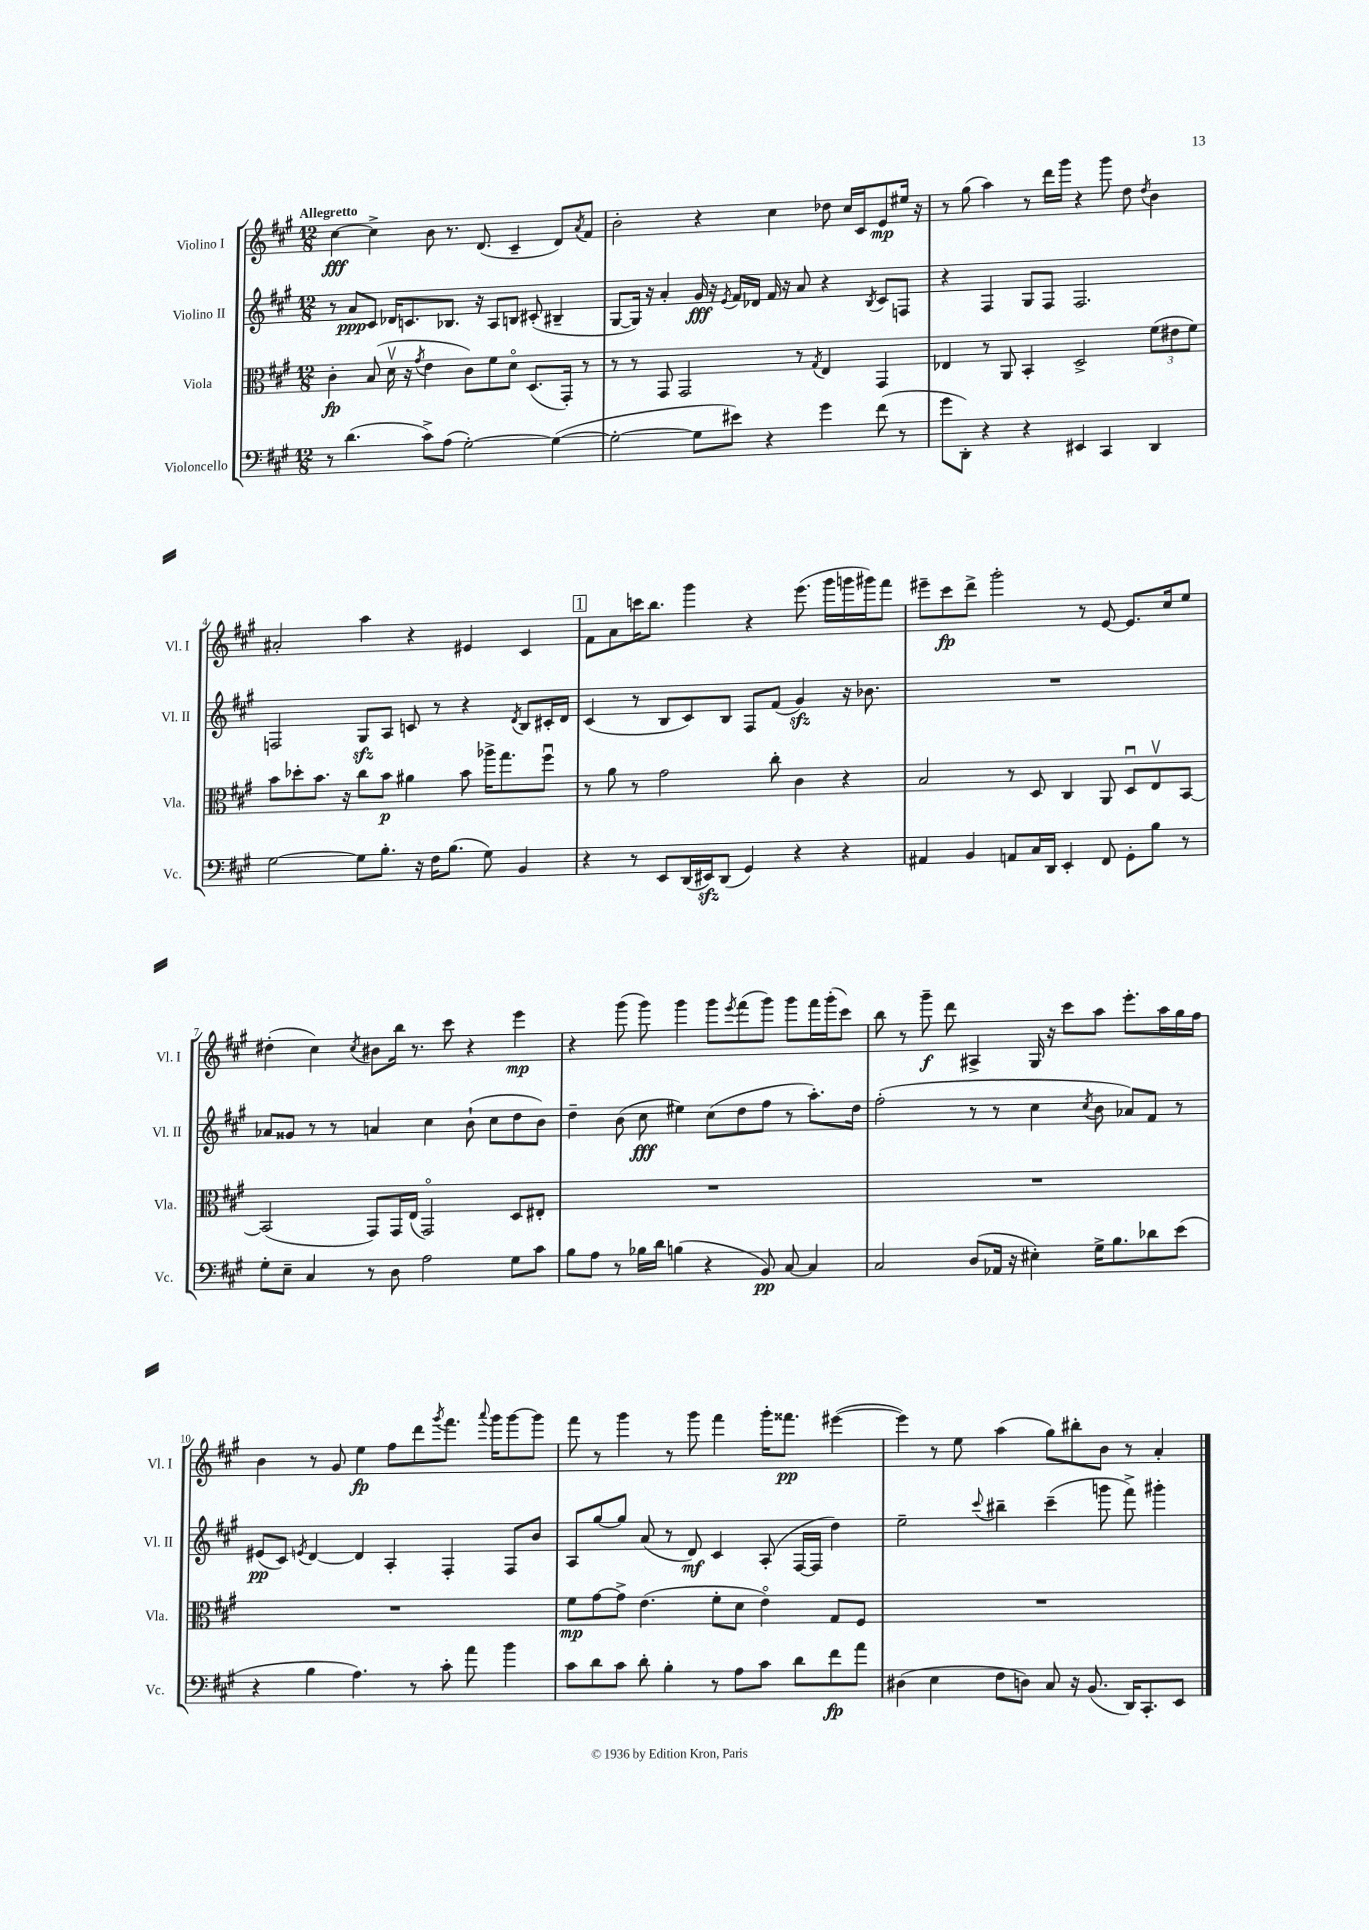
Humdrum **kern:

**kern	**dynam	**kern	**dynam	**kern	**dynam	**kern	**dynam
*part4	*part4	*part3	*part3	*part2	*part2	*part1	*part1
*staff4	*staff4	*staff3	*staff3	*staff2	*staff2	*staff1	*staff1
*I"Violoncello	*	*I"Viola	*	*I"Violino II	*	*I"Violino I	*
*I'Vc.	*	*I'Vla.	*	*I'Vl. II	*	*I'Vl. I	*
*clefF4	*	*clefC3	*	*clefG2	*	*clefG2	*
*k[f#c#g#]	*	*k[f#c#g#]	*	*k[f#c#g#]	*	*k[f#c#g#]	*
*M12/8	*	*M12/8	*	*M12/8	*	*M12/8	*
=1	=1	=1	=1	=1	=1	=1	=1
!	!	!	!	!	!	!LO:TX:a:B:t=Allegretto	!
8r	.	4c#'\	fp	8r	.	[4cc#\	fff
(4.d\	.	.	.	8a/L	ppp	.	.
.	.	(8B/	.	8c#/J	.	4cc#^\]	.
.	.	16dv\	.	16d-X/KL	.	.	.
.	.	16r	.	8.cn/	.	.	.
.	.	8qg#/	.	.	.	.	.
8c#^\L)	.	4e\	.	.	.	8b\	.
(8A\J	.	.	.	8.B-X/J	.	8.r	.
[2G#'\)	.	8c#\L)	.	.	.	.	.
.	.	.	.	16r	.	(8.d/	.
.	.	8f#\	.	8A/L	.	.	.
.	.	8d\J	.	8Bn/J	.	4c#~/	.
.	.	(8.D/L	.	(8c#X'/	.	.	.
(4G#\_	.	.	.	4B#X~/	.	8d/L)	.
.	.	16GG#'/Jk)	.	.	.	.	.
.	.	.	.	.	.	8qa/	.
.	.	8r	.	.	.	8f#/J	.
=2	=2	=2	=2	=2	=2	=2	=2
2G#'\_	.	8r	.	[8G#/L	.	2b'\	.
.	.	8r	.	16G#/Jk])	.	.	.
.	.	.	.	16r	.	.	.
.	.	8GG#/	.	4a'/	.	.	.
.	.	2GG#/	.	.	.	.	.
8G#\L]	.	.	.	16g#/	fff	4r	.
.	.	.	.	16r	.	.	.
.	.	.	.	8qe/	.	.	.
8e#X\J)	.	.	.	16f#/LL	.	.	.
.	.	.	.	16d-X/JJ	.	.	.
4r	.	.	.	16f#/	.	4cc#\	.
.	.	.	.	16r	.	.	.
.	.	8r	.	8a/	.	.	.
.	.	8qG#/	.	.	.	.	.
4g#\	.	4E/	.	4r	.	8dd-X\	.
.	.	.	.	.	.	16cc#/LL	.
.	.	.	.	.	.	16c#/J	.
.	.	.	.	8qB/	.	.	.
(8f#\	.	4GG#/	.	8c#/L	.	8e/	mp
8r	.	.	.	8Fn/J	.	16ee#X/Jk	.
.	.	.	.	.	.	16r	.
=3	=3	=3	=3	=3	=3	=3	=3
8g#\L	.	4E-X/	.	4r	.	8r	.
8DD'\J)	.	.	.	.	.	(8gg#\	.
4r	.	8r	.	4F#/	.	4aa\)	.
.	.	8AA/	.	.	.	.	.
4r	.	4BB'/	.	8G#/L	.	8r	.
.	.	.	.	8F#/J	.	16ddd\LL	.
.	.	.	.	.	.	16ggg#\JJ	.
4EE#X/	.	2D^/	.	2.F#/	.	4r	.
4CC#/	.	.	.	.	.	8ggg#\	.
.	.	.	.	.	.	8dd\	.
.	.	.	.	.	.	8qdd/	.
4DD/	.	(12f#\L	.	.	.	4b\	.
.	.	12e#X\	.	.	.	.	.
.	.	12f#\J)	.	.	.	.	.
!!LO:LB:g=z
=4	=4	=4	=4	=4	=4	=4	=4
[2G#\	.	8b\L	.	2Fn/	.	2a#X'/	.
.	.	8dd-X'\	.	.	.	.	.
.	.	8.b\J	.	.	.	.	.
.	.	16r	.	.	.	.	.
8G#\L]	.	8cc#\L	.	8G#zz/L	.	4aa\	.
8.B'\J	.	8b\J	p	8A/J	.	.	.
.	.	4a#X\	.	8cn/	.	4r	.
16r	.	.	.	.	.	.	.
16F#\KL	.	.	.	8r	.	.	.
(8.B\J	.	.	.	.	.	.	.
.	.	8b\	.	4r	.	4e#X/	.
8G#\)	.	16aa-X^\KL	.	.	.	.	.
.	.	8.gg#\	.	.	.	.	.
.	.	.	.	8qd/	.	.	.
4BB/	.	.	.	8B/L	.	4c#/	.
.	.	8ff#u\J	.	16c#X'/L	.	.	.
.	.	.	.	16d/JJ	.	.	.
!!LO:REH:place=s1:t=1
=5	=5	=5	=5	=5	=5	=5	=5
4r	.	8r	.	(4c#/	.	8f#\L	.
.	.	8a\	.	.	.	8a\	.
8r	.	8r	.	8r	.	16cccn\K	.
.	.	.	.	.	.	8.bb\J	.
8EE/L	.	2g#\	.	8B/L	.	.	.
(16DD/L	.	.	.	8c#/)	.	4ggg#\	.
16EE#Xzz/J)	.	.	.	.	.	.	.
(8DD/J	.	.	.	8B/J	.	.	.
4GG#/)	.	.	.	8F#/L	.	4r	.
.	.	8cc#'\	.	(8f#/J	.	.	.
4r	.	4c#\	.	4g#zz/)	.	(8.eee\	.
.	.	.	.	.	.	16ggg#\LL	.
4r	.	4r	.	16r	.	16gggn\	.
.	.	.	.	8.b-X\	.	16ggg#X\J)	.
.	.	.	.	.	.	8fff#\J	.
=6	=6	=6	=6	=6	=6	=6	=6
4AA#X/	.	2B/	.	1.r	.	8eee#X~\L	.
.	.	.	.	.	.	8ccc#\	fp
4BB/	.	.	.	.	.	8ddd^\J	.
.	.	.	.	.	.	2ggg#'\	.
8AAn/L	.	8r	.	.	.	.	.
16C#/L	.	8D/	.	.	.	.	.
16DD/JJ	.	.	.	.	.	.	.
4EE'/	.	4C#/	.	.	.	.	.
.	.	.	.	.	.	8r	.
8FF#/	.	8AA/	.	.	.	[8e/	.
8GG#'\L	.	8Du/L	.	.	.	8.e/L]	.
8B\J	.	8Ev/	.	.	.	.	.
.	.	.	.	.	.	16cc#/k	.
8r	.	[8BB/J	.	.	.	8ee/J	.
!!LO:LB:g=z
=7	=7	=7	=7	=7	=7	=7	=7
8G#'\L	.	(2BB/]	.	8a-X/L	.	(4dd#X'\	.
8E~\J	.	.	.	8g##X/J	.	.	.
4C#/	.	.	.	8r	.	4cc#\)	.
.	.	.	.	8r	.	.	.
.	.	.	.	.	.	8qcc#/	.
8r	.	8GG#/L)	.	4an/	.	8b#X\L	.
8D\	.	16GG#/L	.	.	.	16bb\Jk	.
.	.	(16E/JJ	.	.	.	8.r	.
2A\	.	2GG#/)	.	4cc#\	.	.	.
.	.	.	.	.	.	8ccc#\	.
.	.	.	.	(8b`\	.	4r	.
.	.	.	.	8cc#\L	.	.	.
8G#\L	.	8D/L	.	8dd\	.	4eee\	mp
8c#\J	.	8E#X'/J	.	8b\J)	.	.	.
=8	=8	=8	=8	=8	=8	=8	=8
8B\L	.	1.r	.	4dd~\	.	4r	.
8A\J	.	.	.	.	.	.	.
8r	.	.	.	(8b\	.	(8ggg#\	.
16B-X\LL	.	.	.	8cc#\	fff	8ggg#\)	.
16d\JJ	.	.	.	.	.	.	.
(4Bn\	.	.	.	4ee#X\)	.	4ggg#\	.
4r	.	.	.	(8cc#\L	.	8ggg#\L	.
.	.	.	.	.	.	8qeee/	.
.	.	.	.	8dd\	.	(8fff#\	.
8BB/)	pp	.	.	8ff#\J	.	8ggg#\J)	.
[8C#/	.	.	.	8r	.	8ggg#\L	.
4C#/]	.	.	.	8.aa'\L)	.	16fff#\L	.
.	.	.	.	.	.	(16ggg#'\J	.
.	.	.	.	.	.	8ccc#\J)	.
.	.	.	.	16dd\Jk	.	.	.
=9	=9	=9	=9	=9	=9	=9	=9
2C#/	.	1.r	.	(2ff#'\	.	8bb\	.
.	.	.	.	.	.	8r	.
.	.	.	.	.	.	8ggg#~\	f
.	.	.	.	.	.	8ddd\	.
(8D/L	.	.	.	8r	.	4A#X^/	.
16AA-X/Jk	.	.	.	8r	.	.	.
16r	.	.	.	.	.	.	.
4E#X'\)	.	.	.	4cc#\	.	16G#/	.
.	.	.	.	.	.	16r	.
.	.	.	.	.	.	8ccc#\L	.
.	.	.	.	8qcc#/	.	.	.
16G#^\KL	.	.	.	8b\	.	8aa\J	.
8.B\	.	.	.	.	.	.	.
.	.	.	.	8a-X/L)	.	8.eee'\L	.
8d-X\	.	.	.	8f#/J	.	.	.
.	.	.	.	.	.	16aa\L	.
(8e\J	.	.	.	8r	.	16gg#\	.
.	.	.	.	.	.	16ff#\JJ	.
!!LO:LB:g=z
=10	=10	=10	=10	=10	=10	=10	=10
4r	.	1.r	.	(8e#X/L	pp	4b\	.
.	.	.	.	8c#/J)	.	.	.
.	.	.	.	8qen/	.	.	.
4B\	.	.	.	[4d/	.	8r	.
.	.	.	.	.	.	8g#/	.
4.A\)	.	.	.	4d/]	.	4ee\	fp
.	.	.	.	4A'/	.	8ff#\L	.
8r	.	.	.	.	.	8ddd\	.
.	.	.	.	.	.	8qggg#/	.
8c#'\	.	.	.	4F#'/	.	8.fff#\J	.
8a\	.	.	.	.	.	.	.
.	.	.	.	.	.	8qqaaa/	.
.	.	.	.	.	.	16ggg#\KL	.
4b\	.	.	.	8F#/L	.	[8ggg#\	.
.	.	.	.	8b/J	.	8ggg#\J]	.
=11	=11	=11	=11	=11	=11	=11	=11
8c#\L	.	8f#\L	mp	8A/L	.	8fff#\	.
8d\	.	[8g#\	.	[8gg#/	.	8r	.
8c#\J	.	8g#^\J]	.	8gg#/J]	.	4ggg#\	.
8d'\	.	(4.e\	.	(8a/	.	.	.
4B'\	.	.	.	8r	.	8r	.
.	.	.	.	8d/)	mf	8ggg#\	.
8r	.	8f#'\L	.	4c#/	.	4fff#\	.
8A\L	.	8d\J	.	.	.	.	.
8c#\J	.	4e\)	.	(8A'/	.	16ggg#'\KL	.
.	.	.	.	.	.	8.fff##X\J	pp
8d\L	.	.	.	[16F#/LL	.	.	.
.	.	.	.	16F#/JJ]	.	.	.
8f#\	fp	8G#/L	.	4dd\)	.	([4eee#X\	.
8a\J	.	8F#/J	.	.	.	.	.
=12	=12	=12	=12	=12	=12	=12	=12
(4D#X\	.	1.r	.	2ee~\	.	4eee#\])	.
4E\	.	.	.	.	.	8r	.
.	.	.	.	.	.	8ee\	.
.	.	.	.	8qqccc#/	.	.	.
8F#\L	.	.	.	4bb#X~\	.	(4aa\	.
8Dn\J)	.	.	.	.	.	.	.
8C#/	.	.	.	(4ccc#~\	.	8gg#\L)	.
16r	.	.	.	.	.	8bb#X'\	.
(8.BB/	.	.	.	.	.	.	.
.	.	.	.	8gggn\	.	8b\J	.
16DD/KL)	.	.	.	8fff#^\)	.	8r	.
8.CC#'/	.	.	.	.	.	.	.
.	.	.	.	4ggg#X'\	.	4a'/	.
8EE/J	.	.	.	.	.	.	.
==	==	==	==	==	==	==	==
*-	*-	*-	*-	*-	*-	*-	*-
